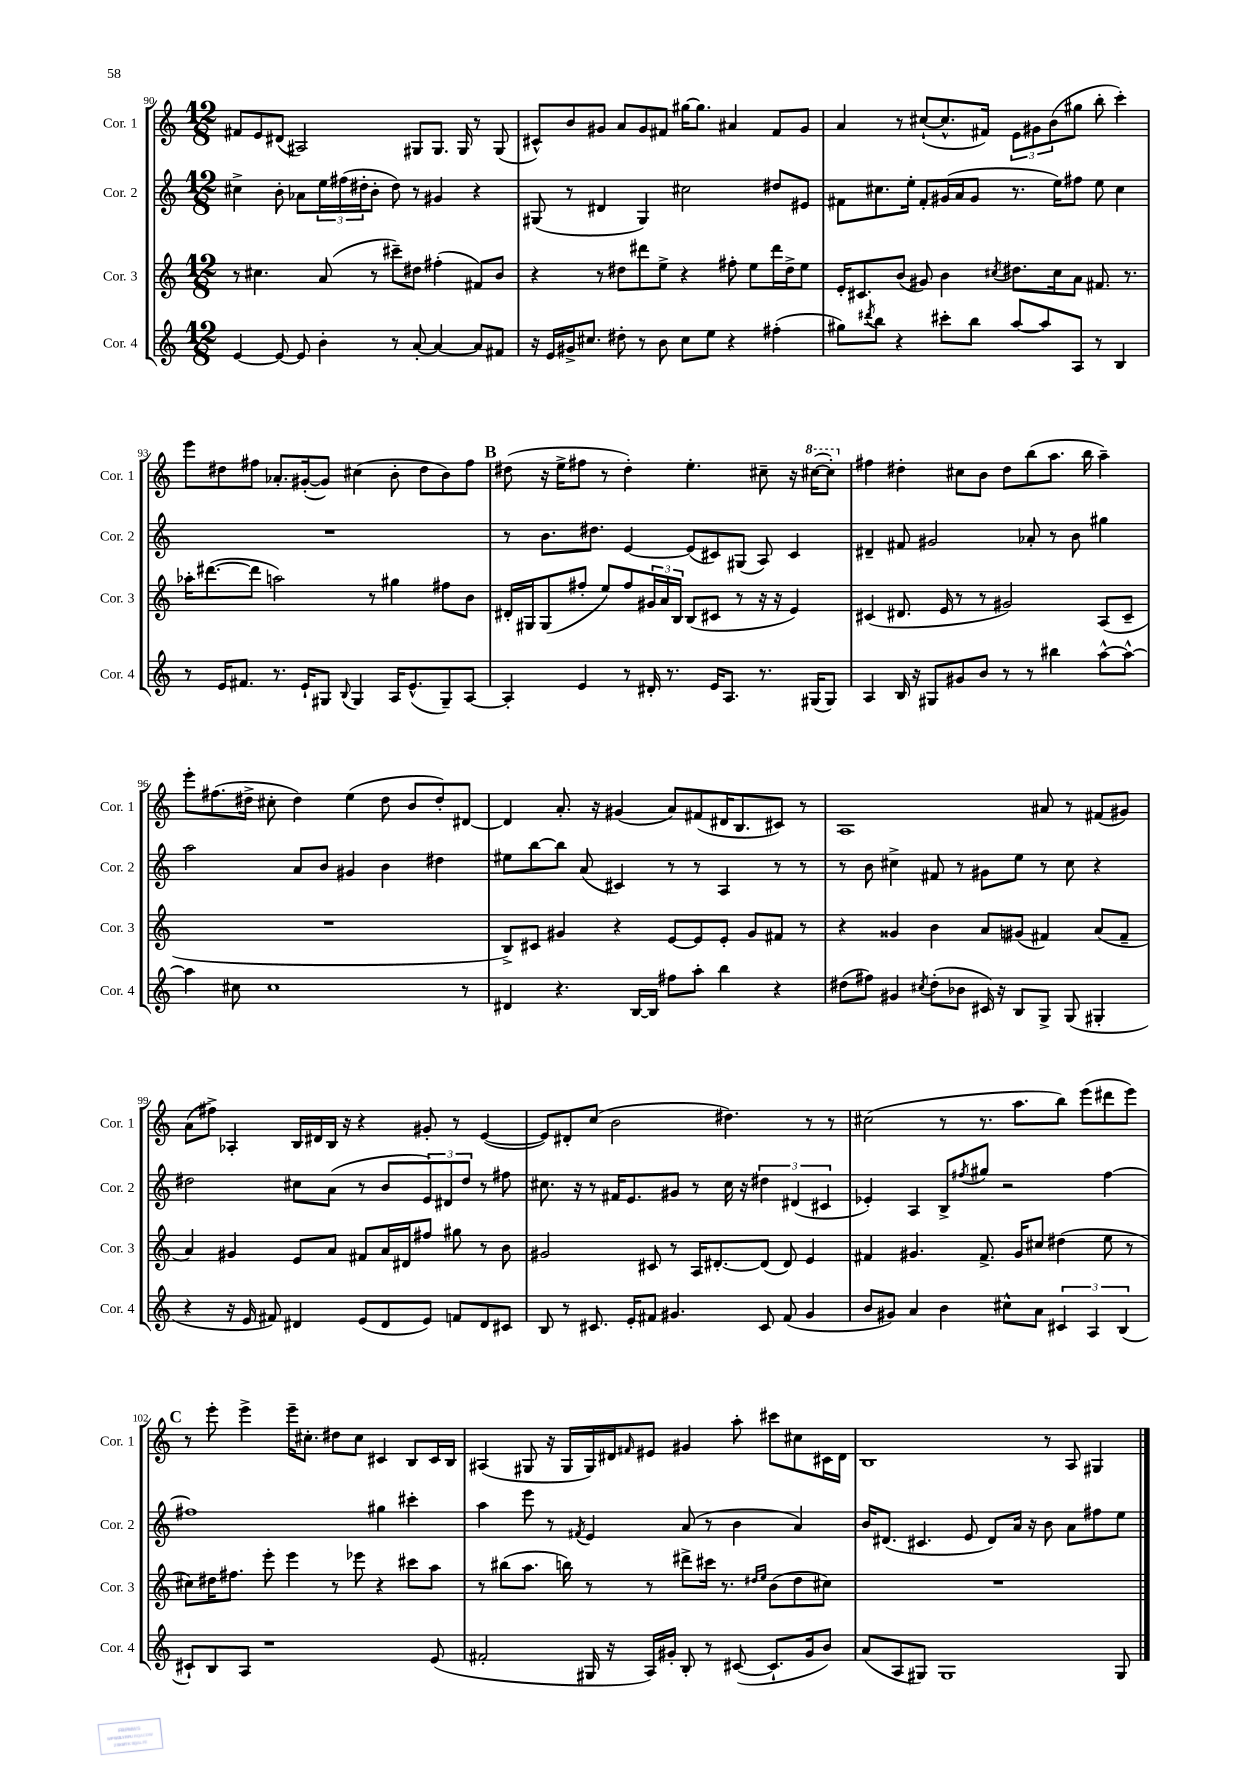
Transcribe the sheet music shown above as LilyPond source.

<<
\new StaffGroup <<
\new Staff = "s0" \with { instrumentName = "Cor. 1" shortInstrumentName = "Cor. 1" } {
    \clef treble \key c \major \numericTimeSignature \time 12/8
    fis'8 e'8 dis'8( ais2) gis8 gis8. gis16 r8 gis8( |
    cis'8-^) b'8 gis'8 a'8 gis'8 fis'8 gis''16~ gis''8. ais'4 fis'8 gis'8 |
    a'4 r8 cis''8~-!( cis''8.-^ fis'16) \tuplet 3/2 { e'8 gis'8 b'8( } gis''8 b''8-. c'''4-.) |
    e'''8 dis''8 fis''8 aes'8.-. gis'16~-.( gis'8) cis''4( b'8-. dis''8 b'8) fis''8 |
    \mark \markup { \bold "B" } dis''8( r16 e''16-> fis''8 r8 dis''4-.) e''4.-. cis''8-- r16 \ottava #1 cis'''16~( cis'''8-.) \ottava #0 |
    fis''4 dis''4-. cis''8 b'8 dis''8 b''8( a''8. b''16 a''4--) |
    e'''8-. fis''8.( dis''16-> cis''8-. dis''4) e''4( dis''8 b'8 dis''8-.) dis'8~ |
    dis'4 a'8.-. r16 gis'4( a'8) fis'8( dis'16 b8. cis'8) r8 |
    a1 ais'8 r8 fis'8( gis'8) |
    a'8( fis''8->) aes4-. b16 dis'16 b16 r16 r4 gis'8-. r8 e'4~( |
    e'8) dis'8-. c''8( b'2 dis''4.) r8 r8 |
    cis''2( r8 r8. a''8. b''8) e'''8( dis'''8 e'''8) |
    \mark \markup { \bold "C" } r8 e'''8-. e'''4-> e'''16-- cis''8.-. dis''8 cis''8 cis'4 b8 cis'16 b16 |
    ais4( gis8 r16 gis16 gis16) dis'16 \grace { fis'16 } eis'8 gis'4 a''8-. cis'''8 cis''8 cis'16 dis'16 |
    b1 r8 a8 gis4 \bar "|." |
}
\new Staff = "s1" \with { instrumentName = "Cor. 2" shortInstrumentName = "Cor. 2" } {
    \clef treble \key c \major \numericTimeSignature \time 12/8
    cis''4-> b'8-. aes'8 \tuplet 3/2 { e''16 fis''16( dis''16-. } b'8-. dis''8) r8 gis'4 r4 |
    gis8( r8 dis'4 gis4) cis''2 dis''8 eis'8 |
    fis'8 cis''8. e''16-. fis'8-. gis'16( a'16 gis'8 r8. e''16) fis''8 e''8 cis''4 |
    R1. |
    \mark \markup { \bold "B" } r8 b'8. dis''8. e'4~ e'8( cis'8) gis8( a8) cis'4 |
    dis'4-- fis'8 gis'2 aes'8-. r8 b'8 gis''4 |
    a''2 a'8 b'8 gis'4 b'4 dis''4 |
    eis''8 b''8~ b''8 a'8( cis'4) r8 r8 a4 r8 r8 |
    r8 b'8 cis''4-> fis'8 r8 gis'8 e''8 r8 cis''8 r4 |
    dis''2 cis''8 a'8( r8 b'8 \tuplet 3/2 { e'8) dis'8 dis''8 } r8 fis''8 |
    cis''8. r16 r8 fis'16 e'8. gis'8 r8 cis''16 r16 \tuplet 3/2 { dis''4 dis'4( cis'4 } |
    ees'4-.) a4 b8-> \acciaccatura { fis''8 } gis''8 r2 fis''4~ |
    \mark \markup { \bold "C" } fis''1 gis''4 cis'''4-. |
    a''4 e'''8 r8 \acciaccatura { fis'8 } e'4 a'8( r8 b'4 a'4) |
    b'16 dis'8.( cis'4. e'8 dis'8) a'16 r16 b'8 a'8 fis''8 e''8 \bar "|." |
}
\new Staff = "s2" \with { instrumentName = "Cor. 3" shortInstrumentName = "Cor. 3" } {
    \clef treble \key c \major \numericTimeSignature \time 12/8
    r8 cis''4. a'8( r8 cis'''8--) dis''8 fis''4-.( fis'8) b'8 |
    r4 r8 dis''8 dis'''8 e''8-> r4 fis''8-. e''8 dis'''16 dis''16-> e''8 |
    e'16-. cis'8. b'8( gis'8) b'4 \acciaccatura { cis''8 } dis''8. cis''16 a'8 fis'8. r8. |
    aes''16-. dis'''8.~( dis'''8 a''2) r8 gis''4 fis''8 b'8 |
    \mark \markup { \bold "B" } dis'16-. gis16 gis8( fis''8-. e''8) fis''8 \tuplet 3/2 { gis'16 a'16 b16 } b8( cis'8 r8 r16 r16 e'4) |
    cis'4( dis'8. e'16 r8 r8 gis'2) a8( cis'8-- |
    R1. |
    b8->) cis'8 gis'4 r4 e'8~ e'8 e'8-. gis'8 fis'8 r8 |
    r4 gisis'4 b'4 a'8 gis'8( fis'4) a'8( fis'8-- |
    a'4) gis'4 e'8 a'8 fis'8 a'16 dis'16 fis''8 gis''8 r8 b'8 |
    gis'2 cis'8 r8 a16 dis'8.~-. dis'8( dis'8) e'4 |
    fis'4 gis'4. fis'8.-> gis'16 cis''8 dis''4( e''8 r8 |
    \mark \markup { \bold "C" } cis''8) dis''16 fis''8. e'''8-. e'''4 r8 ees'''8 r4 cis'''8 a''8 |
    r8 bis''8( a''8. b''16) r8 r8 dis'''8-> cis'''16 r8. \grace { dis''16 e''16 } b'8( dis''8 cis''8) |
    R1. \bar "|." |
}
\new Staff = "s3" \with { instrumentName = "Cor. 4" shortInstrumentName = "Cor. 4" } {
    \clef treble \key c \major \numericTimeSignature \time 12/8
    e'4~ e'8~ e'8 b'4-. r8 a'8~-. a'4~ a'8 fis'8 |
    r16 e'16 gis'16-> cis''8. dis''8-. r8 b'8 cis''8 e''8 r4 fis''4-.( |
    gis''8) \acciaccatura { dis'''8 } b''8 r4 cis'''8-. b''8 a''8~ a''8 a8 r8 b4 |
    r8 e'16 fis'8. r8. e'16-! gis8 \appoggiatura { b8 } gis4 a16 e'8.-^( gis8--) a8~ |
    \mark \markup { \bold "B" } a4-. e'4 r8 dis'16-. r8. e'16 a8. r8. gis16( gis8) |
    a4 b16 r16 gis8 gis'8 b'8 r8 r8 bis''4 a''8~-^ a''8~-^ |
    a''4 cis''8 cis''1 r8 |
    dis'4 r4. b16~ b16 fis''8 a''8-. b''4 r4 |
    dis''8( fis''8) gis'4 \acciaccatura { cis''8 } dis''8-.( bes'8 cis'16) r16 b8 g8-> g8( gis4-. |
    r4 r16 e'16 fis'8) dis'4 e'8( dis'8 e'8) f'8 dis'8 cis'8 |
    b8 r8 cis'8. e'16-. fis'8 gis'4. cis'8 fis'8( gis'4 |
    b'8 gis'8) a'4 b'4 cis''8-^ a'8 \tuplet 3/2 { cis'4 a4 b4( } |
    \mark \markup { \bold "C" } cis'8-!) b8 a8 r1 e'8( |
    fis'2-. gis16 r16 a16) gis'16-. b8-. r8 cis'8~( cis'8.-! gis'16 b'8) |
    a'8( a8 gis8) gis1 gis8 \bar "|." |
}
>>
>>
\layout { \context { \Score currentBarNumber = #90 } }
